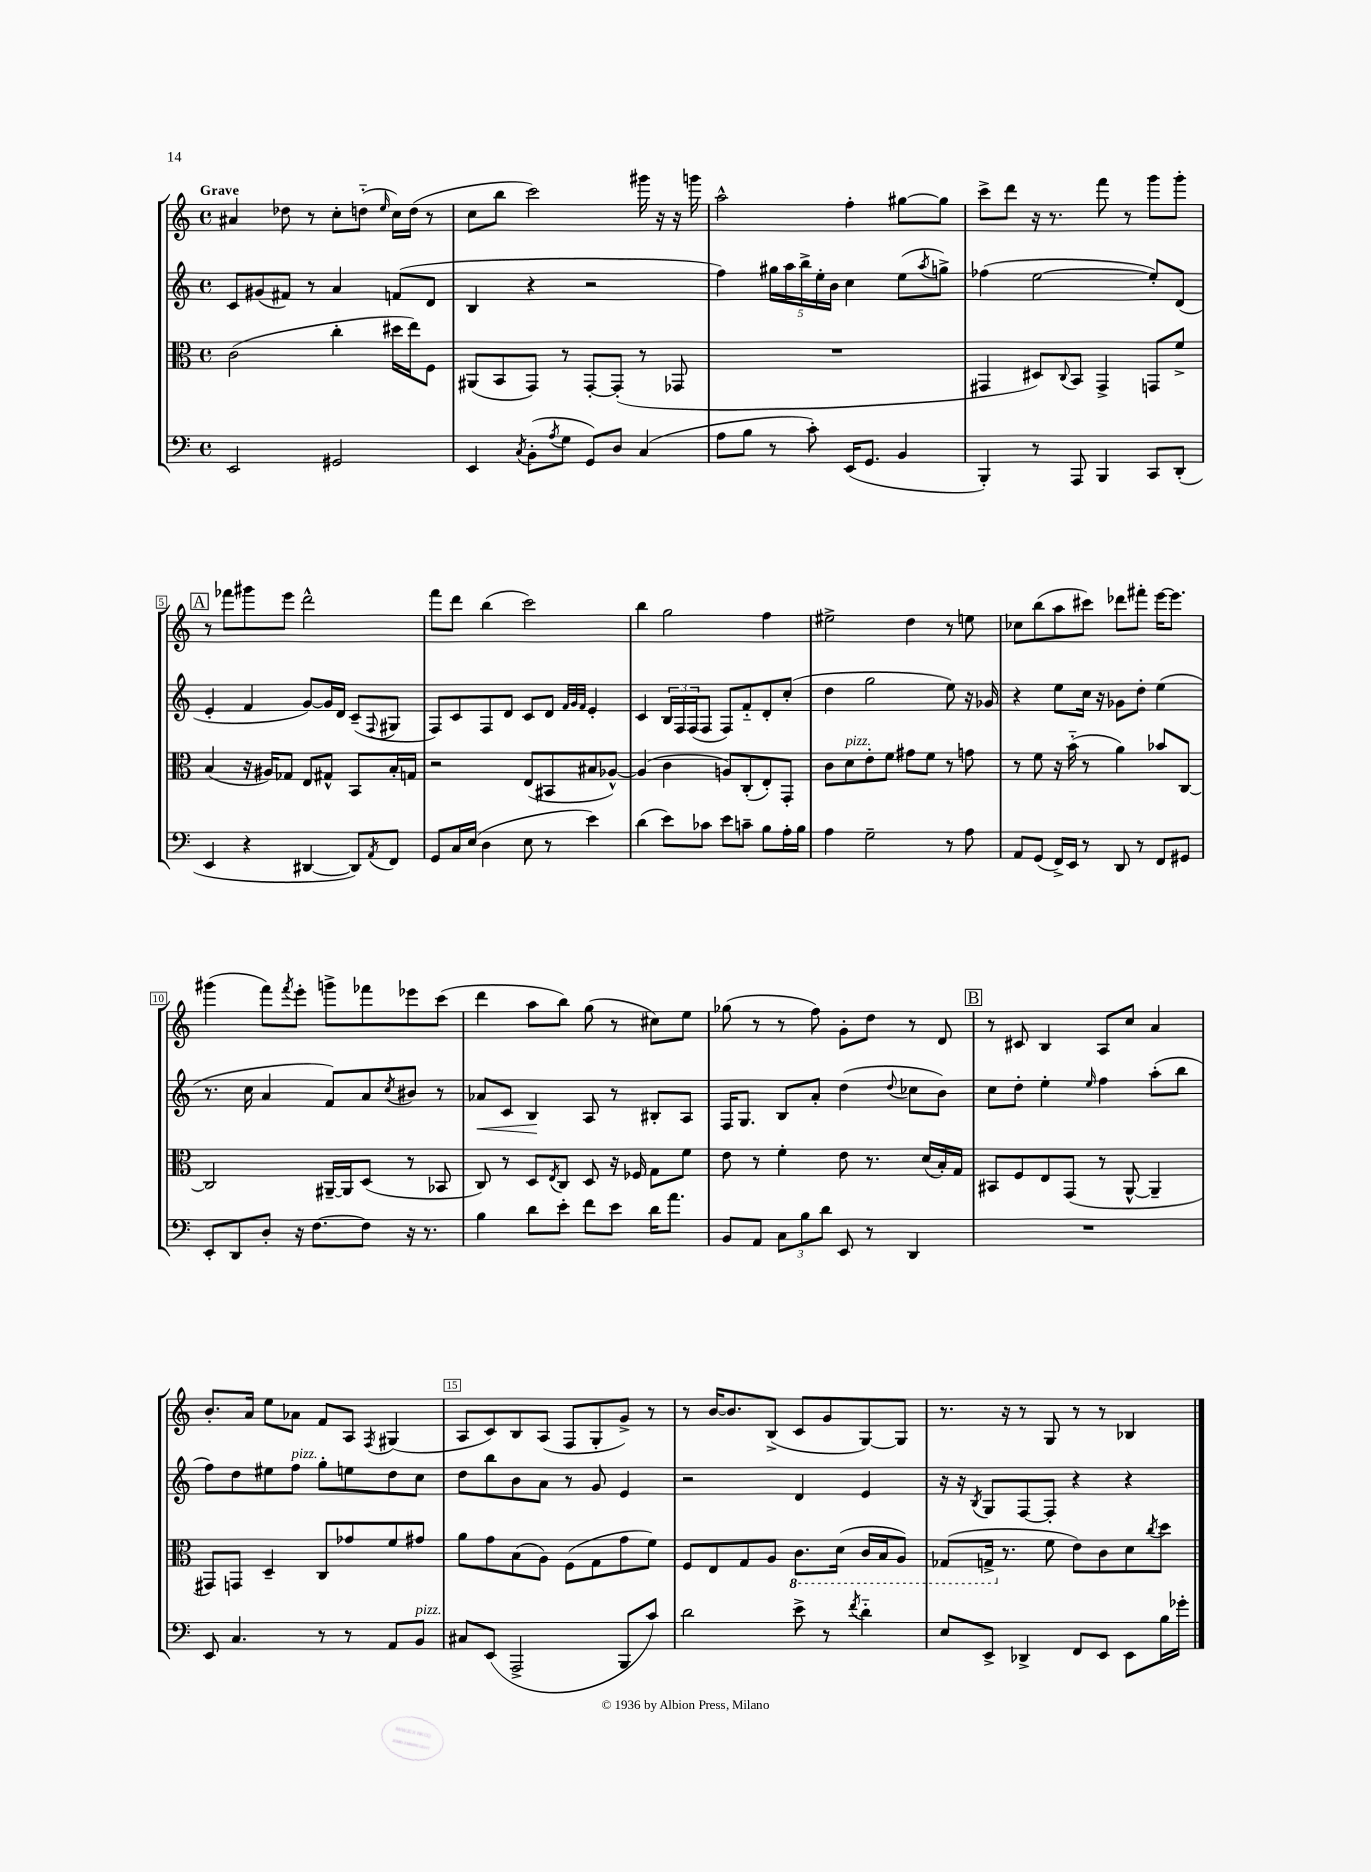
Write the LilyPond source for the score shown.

<<
\new StaffGroup <<
\new Staff = "s0" {
    \clef treble \key c \major \defaultTimeSignature \time 4/4 \tempo "Grave"
    ais'4 des''8 r8 c''8-. d''8-_( \grace { e''16 } c''16) d''16( r8 |
    c''8 b''8 c'''2) gis'''16 r16 r16 g'''16 |
    a''2-^ f''4-. gis''8~ gis''8 |
    c'''8-> d'''8 r16 r8. f'''8 r8 g'''8 g'''8-. |
    \mark \markup { \box "A" } r8 fes'''8 gis'''8 e'''8 d'''2-^ |
    f'''8 d'''8 b''4( c'''2) |
    b''4 g''2 f''4 |
    eis''2-> d''4 r8 e''8 |
    ces''8 b''8( a''8 cis'''8) des'''8 fis'''8-. e'''16~ e'''8. |
    gis'''4( f'''8) \acciaccatura { f'''8 } e'''8-. g'''8-> fes'''8 ees'''8 c'''8( |
    d'''4 a''8 b''8) g''8( r8 cis''8) e''8 |
    ges''8( r8 r8 f''8) g'8-. d''8 r8 d'8 |
    \mark \markup { \box "B" } r8 cis'8 b4 a8 c''8 a'4 |
    b'8.-. a'16 e''8 aes'8 f'8 a8 \acciaccatura { f8 } gis4( |
    a8 c'8) b8 a8( f8 g8-. g'8->) r8 |
    r8 b'16~ b'8. b8->( c'8 g'8 g8~) g8 |
    r8. r16 r8 g8 r8 r8 bes4 \bar "|." |
}
\new Staff = "s1" {
    \clef treble \key c \major \defaultTimeSignature \time 4/4
    c'8 gis'8( fis'8) r8 a'4 f'8( d'8 |
    b4 r4 r2 |
    f''4) \tuplet 5/4 { gis''16 a''16 b''16-> e''16-. b'16 } c''4 e''8( \acciaccatura { a''8 } g''8->) |
    fes''4( e''2~ e''8-.) d'8( |
    \mark \markup { \box "A" } e'4-. f'4 g'8~) g'16 d'16 c'8--( \appoggiatura { f8 } gis8 |
    f8) c'8 f8 d'8 c'8 d'8 \grace { f'32 g'32 f'32 } e'4-. |
    c'4 \tuplet 3/2 { b16 f16 f16( } f8 f8) f'8-_ d'8-. c''8-.( |
    d''4 g''2 e''8) r16 ges'16 |
    r4 e''8 c''16 r16 ges'8 d''8-. e''4( |
    r8. c''16 a'4 f'8) a'8 \acciaccatura { c''8 } bis'8 r8 |
    aes'8\< c'8 b4\! a8 r8 bis8-. a8 |
    f16 g8. b8 a'8-. d''4( \appoggiatura { d''8 } ces''8 b'8) |
    \mark \markup { \box "B" } c''8 d''8-. e''4-. \grace { e''16 } f''4 a''8-.( b''8 |
    f''8) d''8 eis''8 f''8^\markup { \italic "pizz." } g''8-. e''8 d''8 c''8 |
    d''8 b''8 b'8 a'8 r8 g'8 e'4 |
    r2 d'4 e'4 |
    r16 r16 \acciaccatura { b8 } g8 f8~ f8-. r4 r4 \bar "|." |
}
\new Staff = "s2" {
    \clef alto \key c \major \defaultTimeSignature \time 4/4
    c'2( c''4-. dis''16 e''16) f8 |
    ais,8( b,8 g,8) r8 g,8~-. g,8-.( r8 ges,8 |
    R1 |
    gis,4 dis8) \appoggiatura { c8 } b,8 gis,4-> g,8 f'8-> |
    \mark \markup { \box "A" } b4( r16 ais16) ges8 e8 gis8-^ b,8 b16-. g16 |
    r2 e8( bis,8 bis8 aes8~-^) |
    aes4( c'4 a8) c8-.( e8-.) g,8-. |
    c'8 d'8^\markup { \italic "pizz." } e'8-. f'8 gis'8 f'8 r8 g'8 |
    r8 f'8 r16 b'16-_( r8 a'4) bes'8 c8~ |
    c2 ais,16~-- ais,16 d8( r8 bes,8 |
    c8) r8 d8 \acciaccatura { e8 } c8 d8 r16 fes16 g8 f'8 |
    e'8 r8 f'4-. e'8 r8. d'16( b16-.) g16 |
    \mark \markup { \box "B" } bis,8 f8 e8 g,8( r8 a,8~-^ a,4-- |
    gis,8) g,8 d4-- c8 ges'8 f'8 gis'8 |
    a'8 g'8 b8( a8) f8( g8 g'8 f'8) |
    f8 e8 g8 a8 \ottava #-1 c8. d16( c16 b,16 a,8) |
    ges,8( g,16-> \ottava #0 r8. f'8 e'8) c'8 d'8 \acciaccatura { c''8 } d''8 \bar "|." |
}
\new Staff = "s3" {
    \clef bass \key c \major \defaultTimeSignature \time 4/4
    e,2 gis,2 |
    e,4 \acciaccatura { c8 } b,8-.( \acciaccatura { a8 } g8 g,8) d8 c4( |
    a8 b8 r8 c'8-.) e,16( g,8. b,4 |
    b,,4-.) r8 a,,8 b,,4 c,8 d,8-.( |
    \mark \markup { \box "A" } e,4 r4 dis,4~ dis,8) \acciaccatura { a,8 } f,8 |
    g,8 c16 e16( d4 e8 r8 e'4) |
    d'4( e'8) ces'8 e'8 c'8-- b8 a16-. b16 |
    a4 g2-- r8 a8 |
    a,8 g,8( f,16->) e,16 r8 d,8 r8 f,8 gis,8 |
    e,8-. d,8 d8-. r16 f8.~ f8 r16 r8. |
    b4 d'8 e'8-. f'8 e'8 d'16 a'8. |
    b,8 a,8 \tuplet 3/2 { c8 b8 d'8 } e,8 r8 d,4 |
    \mark \markup { \box "B" } R1 |
    e,8 c4. r8 r8 a,8 b,8^\markup { \italic "pizz." } |
    cis8 e,8( a,,2-> b,,8 c'8) |
    d'2 e'8-> r8 \acciaccatura { f'8 } d'4-_ |
    e8 e,8-> des,4-> f,8 e,8 e,8 b16 ges'16-. \bar "|." |
}
>>
>>
\layout { \context { \Score \override BarNumber.break-visibility = ##(#f #t #t) barNumberVisibility = #(every-nth-bar-number-visible 5) \override BarNumber.stencil = #(make-stencil-boxer 0.1 0.3 ly:text-interface::print) } }
